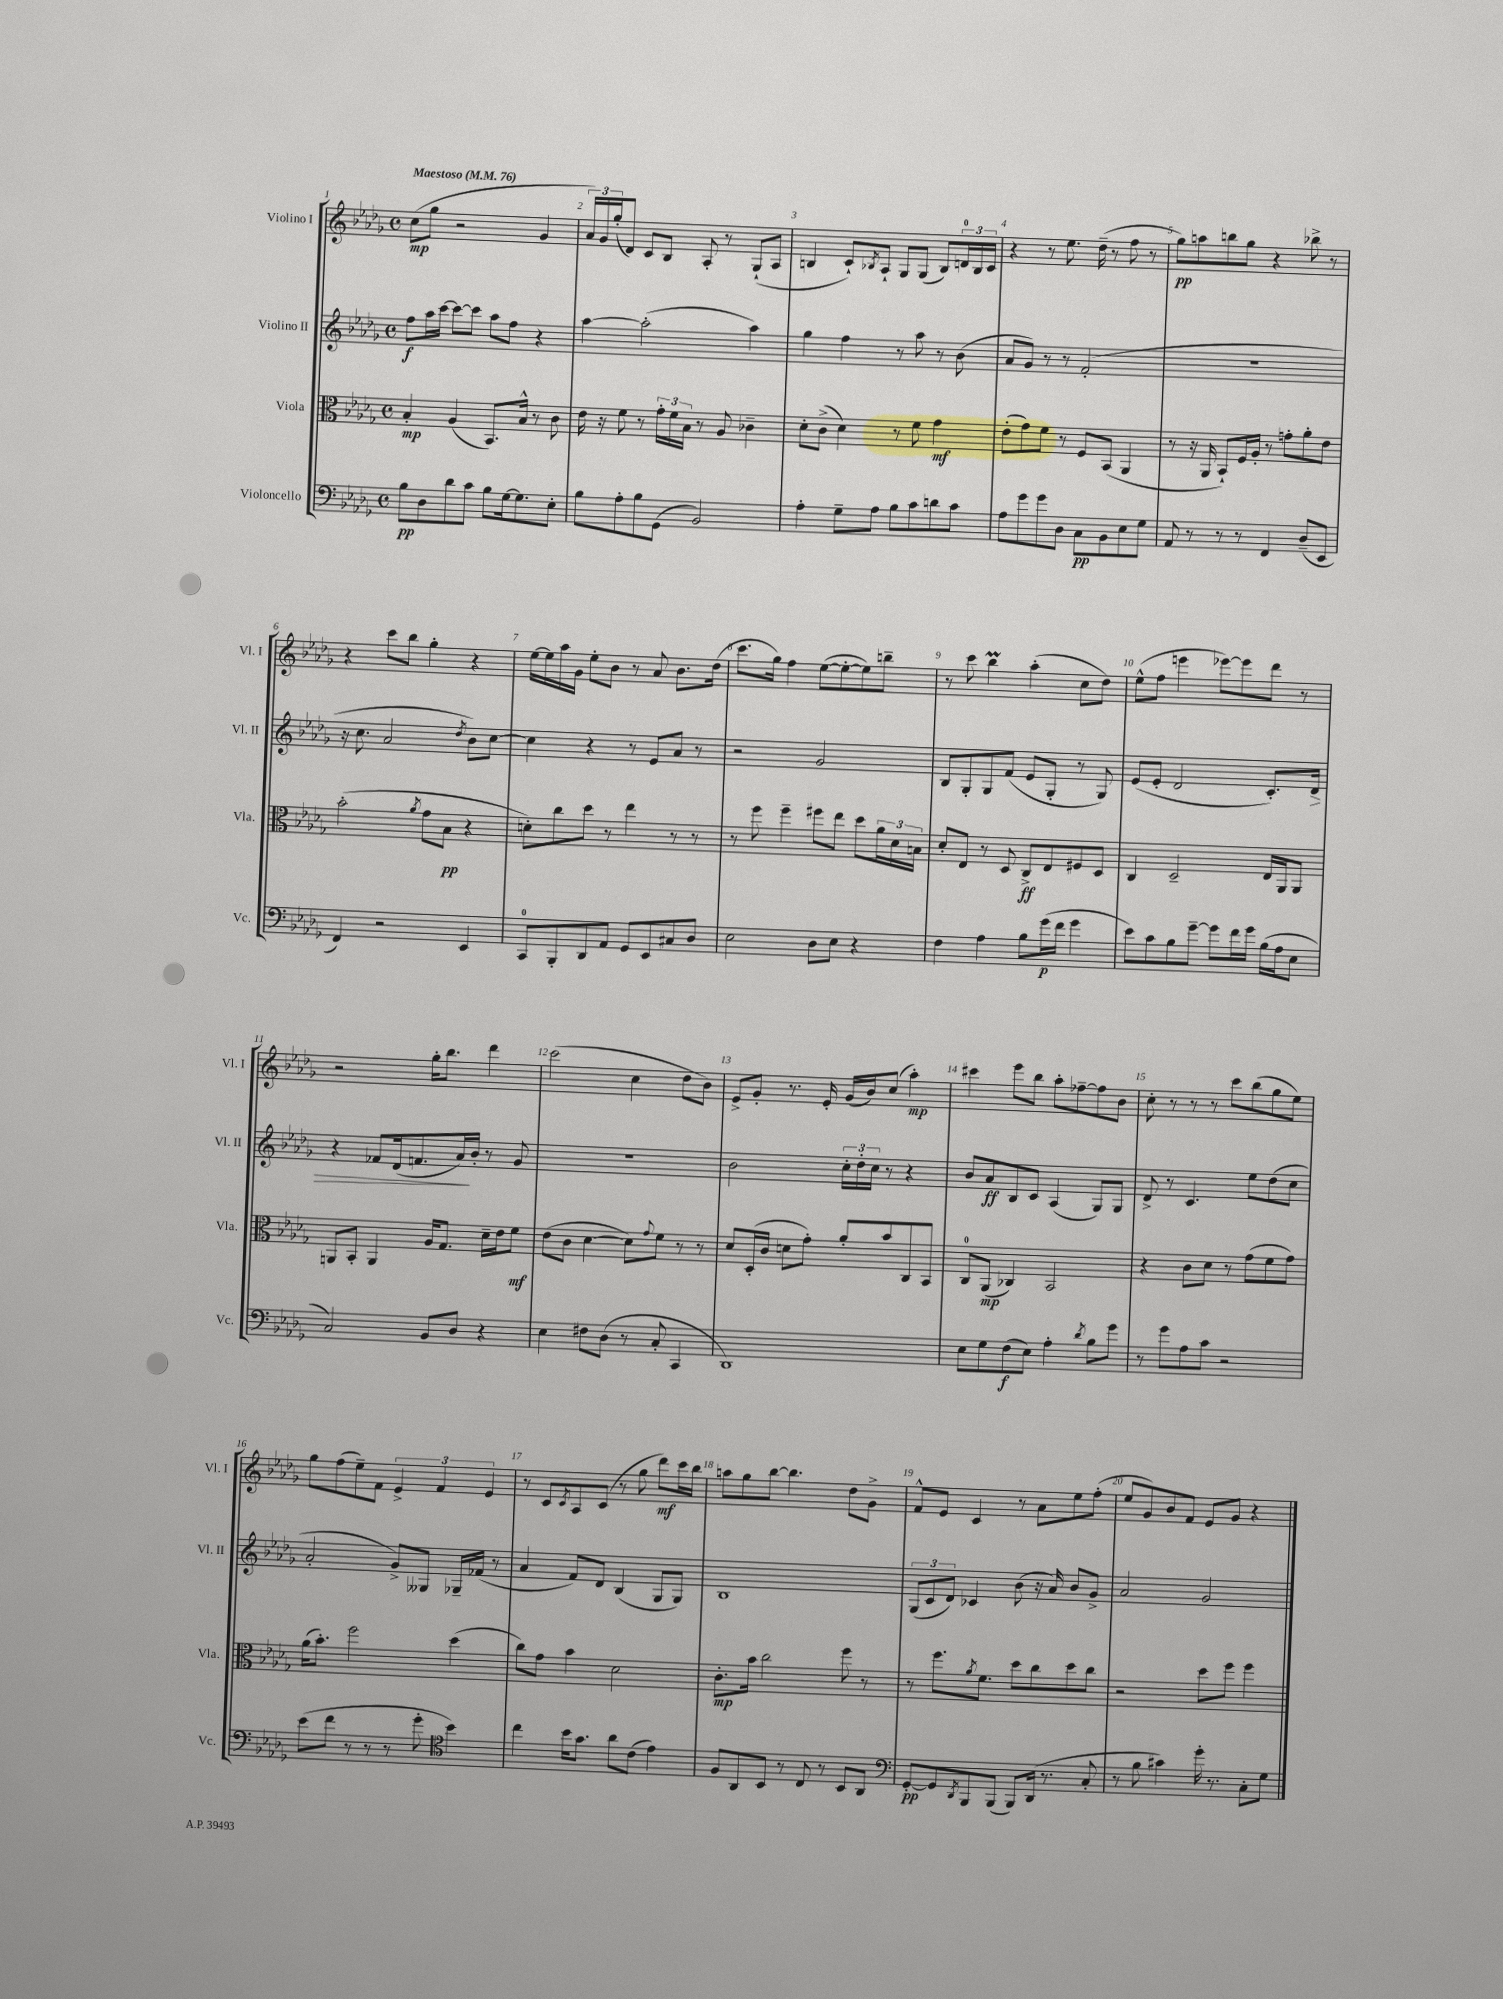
<<
\new StaffGroup <<
\new Staff = "s0" \with { instrumentName = "Violino I" shortInstrumentName = "Vl. I" } {
    \clef treble \key des \major \defaultTimeSignature \time 4/4 \tempo "Maestoso" 4 = 76
    c''8\mp( ges''8 r2 ges'4 |
    \tuplet 3/2 { aes'16) ges'16 ges''16-.( } des'8) c'8 bes8 aes8-. r8 ges8-!( aes8 |
    b4 c'8-!) \acciaccatura { bes8 } aes8-! ges8 ges8( bes8) \tuplet 3/2 { d'16-0 bes16 c'16 } |
    r4 r8 ees''8. des''16--( r8 f''8 r8 |
    ges''8\pp) a''8 b''8 ges''8 r4 bes''8-> r8 |
    r4 c'''8 bes''8 ges''4-. r4 |
    ees''16~ ees''16 aes''16 ges'16 ees''8-. bes'8 r8 aes'8 bes'8. des''16( |
    c'''8. ges''16) f''4 ees''8~( ees''8~-. ees''8) b''8-- |
    r8 c'''8 bes''4\prall aes''4-.( c''8 des''8) |
    ees''8-^( f''8 e'''4 ees'''8~) ees'''8 des'''8 r8 |
    r2 ges''16-. bes''8. des'''4 |
    c'''2( c''4 des''8 bes'8) |
    ees'8-> ges'8-. r8. ees'16-. ges'16( bes'16) c''8( aes''4-.\mp) |
    cis'''4 ees'''8 bes''8 aes''8-. fes''8~-- fes''8 bes'8 |
    c''8-. r8 r8 r8 c'''8 bes''8( ges''8 ees''8) |
    ges''8 f''8( ees''8--) f'8 \tuplet 3/2 { ees'4-> f'4 ees'4 } |
    r8 c'8 \acciaccatura { c'8 } aes8 c'8( r8 ges''8 des'''8\mf) c'''16 bes''16 |
    a''8 ges''8 bes''8~ bes''4. des''8 ges'8-> |
    f'8-^ ees'8 c'4 r8 aes'8 ees''8 f''8-.( |
    ees''8 ges'8) bes'8 f'8 ees'8 ges'8 r4 \bar "|." |
}
\new Staff = "s1" \with { instrumentName = "Violino II" shortInstrumentName = "Vl. II" } {
    \clef treble \key des \major \defaultTimeSignature \time 4/4
    f''8\f aes''16 c'''16~ c'''8~ c'''8 aes''8 f''8 r4 |
    aes''4~ aes''2-.( aes''4) |
    ges''4 f''4 r8 aes''8 r8 bes'8( |
    aes'8 ges'8) r8 r8 f'2-.( |
    r1 |
    r16 c''8. aes'2 \acciaccatura { des''8 } bes'8) c''8~ |
    c''4 r4 r8 ees'8 aes'8 r8 |
    r2 ges'2 |
    bes8 ges8-. ges8 f'8( ees'8 ges8-. r8 ges8) |
    ees'8( ees'8-. des'2 c'8.-.) des'16\> |
    r4 fes'8 des'16( f'8. aes'16\!) bes'16-. r8 ges'8 |
    R1 |
    bes'2 \tuplet 3/2 { c''16-. des''16-. c''16 } r8 r4 |
    bes'8 aes'8\ff bes8 c'8 aes4( ges8) ges8 |
    des'8-> r8 c'4. ees''8 des''8( c''8 |
    aes'2-. ges'8->) geses8 ges16-- fes'16( r8 |
    aes'4 f'8) des'8 bes4( ges8 ges8) |
    bes1 |
    \tuplet 3/2 { ges8( c'8 des'8) } ces'4 bes'8( r16 aes'16) bes'8 ges'8-> |
    aes'2 ges'2 \bar "|." |
}
\new Staff = "s2" \with { instrumentName = "Viola" shortInstrumentName = "Vla." } {
    \clef alto \key des \major \defaultTimeSignature \time 4/4
    bes4-.\mp aes4( bes,8.) bes16-^ r8 c'8 |
    ees'16 r16 f'8 r8 \tuplet 3/2 { ges'16-. f'16 bes16 } r8 aes8 ces'4-- |
    des'8-. c'8->( des'4) r8 f'8 ges'4\mf |
    ees'8-.( ges'8) f'8 r8 f8 bes,8( aes,4 |
    r8 r16 aes,16 bes,8-!) f16 aes16-. r8 g'8-. aes'8-. ees'8 |
    bes'2-.( \acciaccatura { aes'8 } ges'8 bes8\pp r4 |
    d'8-.) c''8 des''8 r8 ees''4 r8 r8 |
    r8 f''8 f''4-- fis''8 ees''8 des''8 \tuplet 3/2 { aes'16 des'16 b16 } |
    des'8-. ees8 r8 des8 c8->\ff ees8 fis8 des8 |
    c4 des2-- ees16 aes,16 aes,8 |
    a,8 bes,8-. a,4 aes16 ges8. des'16-- ees'16 f'8\mf |
    ees'8( c'8 des'4~ des'8) \appoggiatura { ges'8 } f'8 r8 r8 |
    des'8 des16-.( c'16 d'8 ges'8-.) aes'8-. bes'8 c8 bes,8 |
    c8-0 aes,8\mp( ces4) bes,2 |
    r4 c'8 des'8 r8 ges'8( f'8 ges'8) |
    aes'16( bes'8.-.) f''2 des''4( |
    c''8) ges'8 bes'4 des'2 |
    c'8.-.\mp bes'16 c''2 f''8 r8 |
    r8 f''8. \acciaccatura { aes'8 } f'8. des''8 c''8 des''8 c''8 |
    r2 des''8 f''8 f''4 \bar "|." |
}
\new Staff = "s3" \with { instrumentName = "Violoncello" shortInstrumentName = "Vc." } {
    \clef bass \key des \major \defaultTimeSignature \time 4/4
    bes8\pp des8 des'8 c'8 bes8 ges16~ ges8. ees8-. |
    bes8 aes8-. bes8 ges,8( bes,2) |
    aes4-. ges8-- aes8 bes8 c'8 d'8 c'8 |
    aes8 ges'8 ges'8 des8 c8\pp bes,8 ees8 ges8 |
    aes,8 r8 r8 r8 f,4 des8--( ees,8 |
    f,4) r2 ees,4 |
    c,8-0 bes,,8-. des,8 aes,8 ges,8 ees,8 cis8 des8 |
    ees2 des8 ees8 r4 |
    f4 aes4 bes8 ges'16\p( f'16 ges'4 |
    ees'8) c'8 bes8 ges'8~-- ges'8 f'16 ges'16 bes16( aes16 ees8 |
    c2) bes,8 des8 r4 |
    ees4 fis8 des8( r8 c8-. c,4 |
    des,1) |
    ees8 ges8 f8\f( ees8) aes4-. \acciaccatura { des'8 } bes8 ges'8 |
    r8 ges'8 aes8 c'8 r2 |
    ees'8( f'8 r8 r8 r8 ges'8-. \clef tenor bes'4) |
    c''4 bes'16 ges'8. aes'8 c'8( ees'4) |
    f8 aes,8 bes,8 r8 c8 r8 bes,8 aes,8 |
    \clef bass ges,8~-.\pp ges,8 \acciaccatura { des,8 } bes,,8 bes,,8( bes,,8) des,16( r8. c8-. |
    r8 bes8 cis'4) ges'16-. r8. c8-. ges8 \bar "|." |
}
>>
>>
\layout { \context { \Score \override BarNumber.break-visibility = ##(#f #t #t) barNumberVisibility = #all-bar-numbers-visible } }
